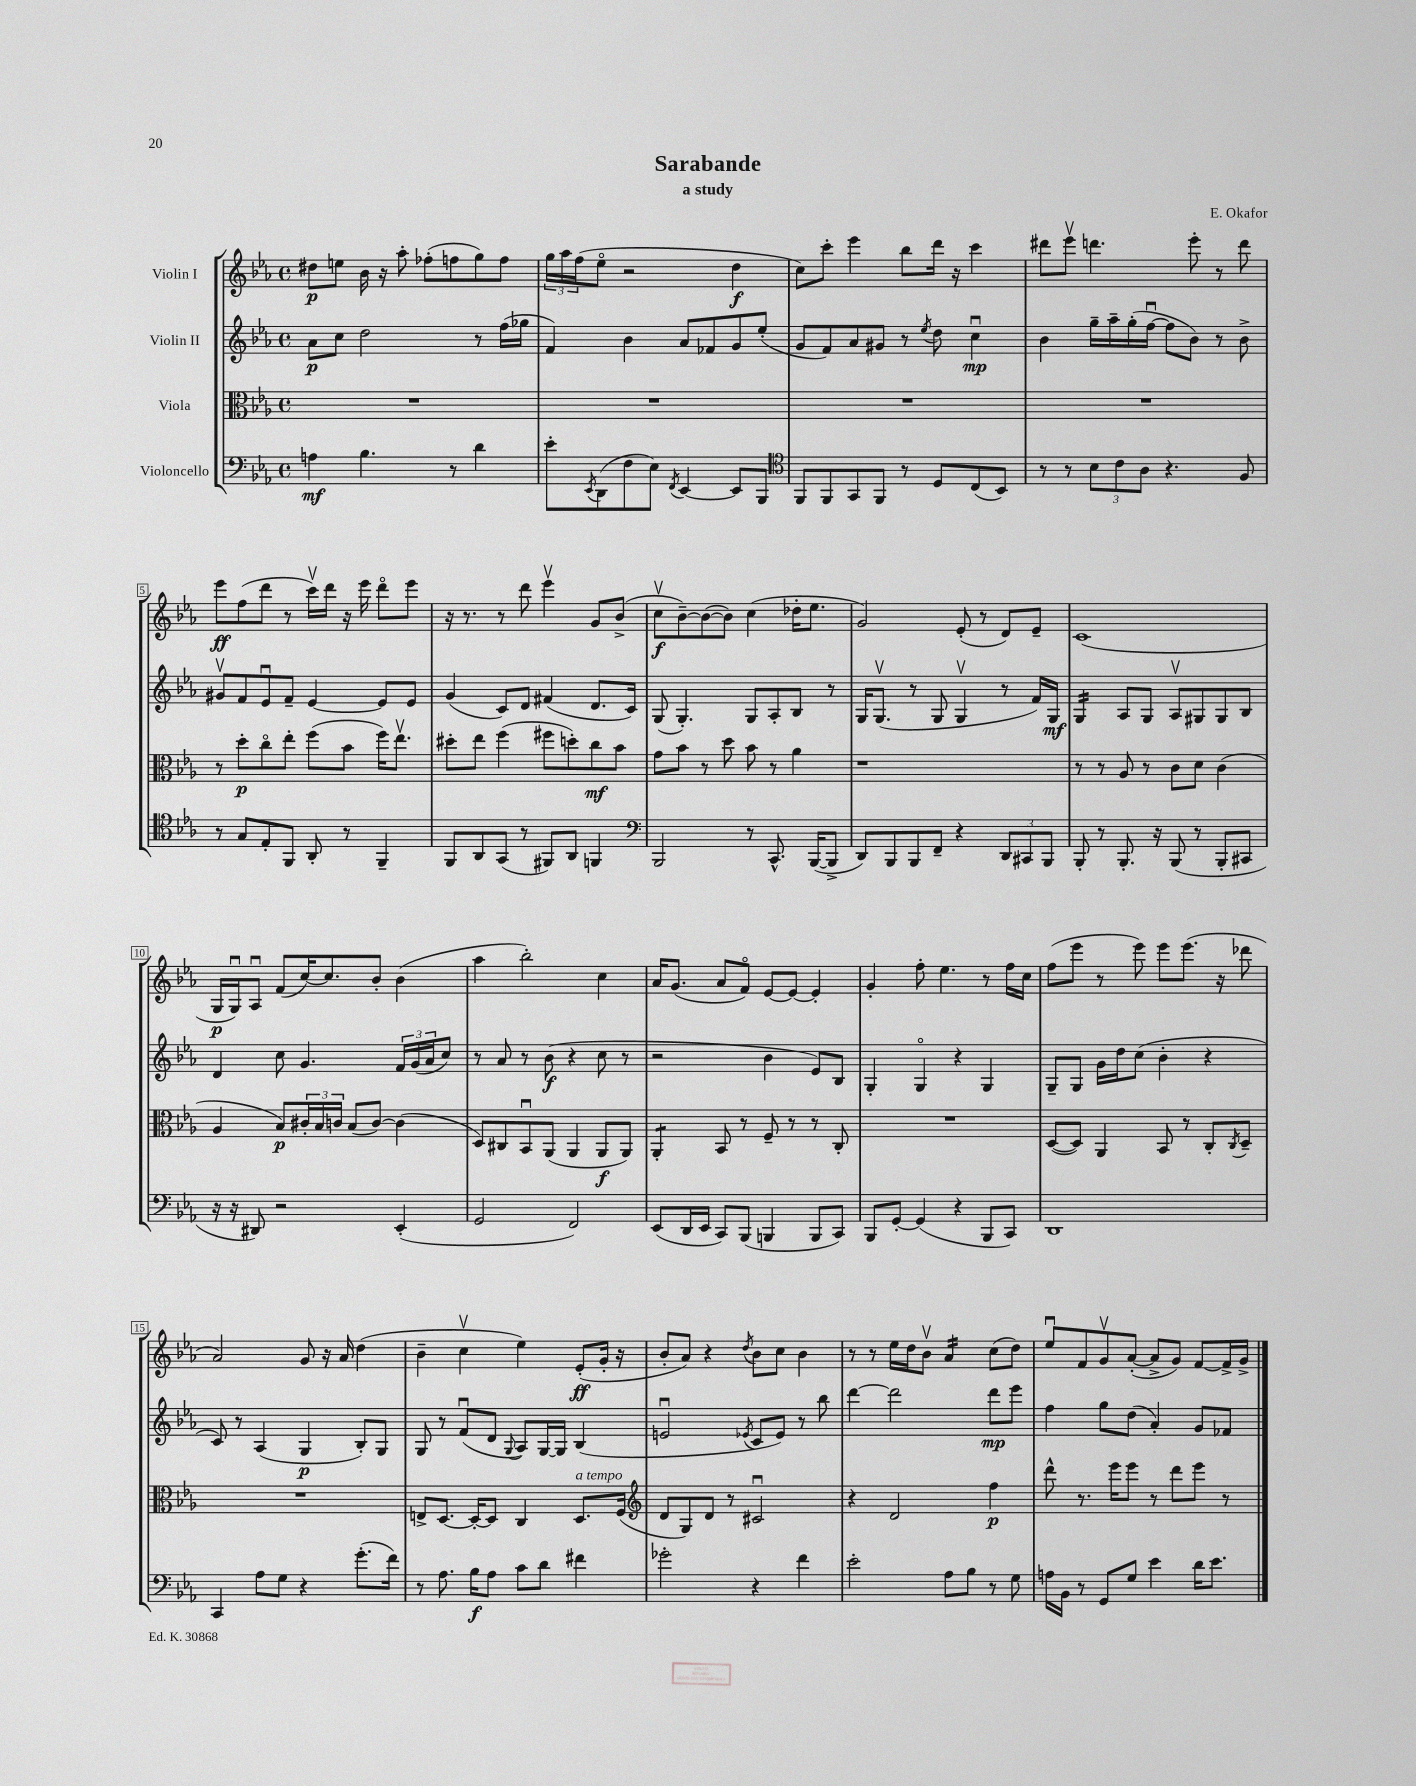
\header { title = "Sarabande" composer = "E. Okafor" subtitle = "a study" }
<<
\new StaffGroup <<
\new Staff = "s0" \with { instrumentName = "Violin I" } {
    \clef treble \key ees \major \defaultTimeSignature \time 4/4
    dis''8\p e''8 bes'16 r16 aes''8-. fes''8-.( f''8 g''8) f''8 |
    \tuplet 3/2 { g''16 aes''16 f''16( } ees''8\flageolet r2 d''4\f |
    c''8) c'''8-. ees'''4 bes''8 d'''16 r16 c'''4 |
    dis'''8 ees'''8\upbow d'''4. ees'''8-. r8 d'''8 |
    ees'''8\ff f''8( d'''8 r8 c'''16\upbow) d'''16 r16 ees'''16 d'''8\flageolet ees'''8 |
    r16 r8. r8 d'''8 ees'''4\upbow g'8 bes'8->( |
    c''8\upbow\f bes'8~--) bes'8~( bes'8) c''4( des''16-. ees''8. |
    g'2) ees'8-.( r8 d'8) ees'8-- |
    c'1( |
    g16\p g16\downbow) aes8\downbow f'8( c''16~) c''8. bes'8-. bes'4( |
    aes''4 bes''2-.) c''4 |
    aes'16 g'8.( aes'8 f'8\flageolet) ees'8~ ees'8~ ees'4-. |
    g'4-. f''8-. ees''4. r8 f''16 c''16 |
    f''8( ees'''8 r8 ees'''8) ees'''8 ees'''8.( r16 des'''8 |
    aes'2) g'8 r16 aes'16 d''4( |
    bes'4-- c''4\upbow ees''4) ees'8-.\ff( g'16-. r16 |
    bes'8-. aes'8) r4 \acciaccatura { d''8 } bes'8 c''8 bes'4 |
    r8 r8 ees''16 d''16 bes'8\upbow aes'4:16 c''8( d''8) |
    ees''8\downbow f'8 g'8\upbow aes'8~-.( aes'8-> g'8) f'8~ f'16-> g'16-> \bar "|." |
}
\new Staff = "s1" \with { instrumentName = "Violin II" } {
    \clef treble \key ees \major \defaultTimeSignature \time 4/4
    aes'8\p c''8 d''2 r8 f''16( ges''16 |
    f'4) bes'4 aes'8 fes'8 g'8 ees''8-.( |
    g'8 f'8) aes'8 gis'8 r8 \acciaccatura { ees''8 } d''8 c''4\downbow\mp |
    bes'4 g''16-- aes''16-- g''16-.( f''16~\downbow f''8 bes'8) r8 bes'8-> |
    gis'8\upbow f'8 ees'8\downbow f'8-- ees'4~ ees'8 ees'8 |
    g'4( c'8) d'8 fis'4( d'8. c'16) |
    g8( g4.-.) g8 aes8-. bes8 r8 |
    g16 g8.\upbow( r8 g8 g4\upbow r8 f'16) g16\mf |
    g4:16 aes8 g8 aes8\upbow gis8 gis8 bes8 |
    d'4 c''8 g'4. \tuplet 3/2 { f'16 g'16( aes'16 } c''8) |
    r8 aes'8 r8 bes'8\f( r4 c''8 r8 |
    r2 bes'4 ees'8) bes8 |
    g4-. g4\flageolet r4 g4 |
    g8-- g8 g'16 d''16 c''8( bes'4-. r4 |
    c'8) r8 aes4( g4\p bes8-.) g8 |
    g8 r8 f'8\downbow( d'8 \appoggiatura { g8 } aes8) g16~ g16 bes4( |
    e'2\downbow \acciaccatura { ees'8 } c'8 ees'8) r8 bes''8 |
    d'''4~ d'''2 d'''8\mp ees'''8 |
    f''4 g''8 d''8( aes'4-.) g'8 fes'8 \bar "|." |
}
\new Staff = "s2" \with { instrumentName = "Viola" } {
    \clef alto \key ees \major \defaultTimeSignature \time 4/4
    R1 |
    R1 |
    R1 |
    R1 |
    r8 d''8-.\p c''8\flageolet ees''8-. f''8( bes'8 f''16) ees''8.\upbow |
    dis''8-. ees''8 f''4( fis''8 d''8-.) c''8\mf bes'8 |
    g'8 bes'8 r8 d''8 bes'8 r8 aes'4 |
    r1 |
    r8 r8 aes8 r8 c'8 d'8 c'4( |
    aes4 bes8\p) \tuplet 3/2 { cis'16-. bes16 c'16 } bes8( c'8~) c'4( |
    d8) cis8 bes,8\downbow aes,8( aes,4 aes,8\f aes,8) |
    aes,4:8-. bes,8 r8 f8-- r8 r8 c8-. |
    R1 |
    d8~( d8) aes,4 bes,8 r8 c8-. \acciaccatura { c8 } d8-- |
    R1 |
    e8-> d8.~ d16~-. d8 c4 d8.^\markup { \italic "a tempo" } f16( |
    \clef treble d'8 g8) d'8 r8 cis'2\downbow |
    r4 d'2 f''4\p |
    d'''8-^ r8. ees'''16 ees'''8 r8 d'''8 ees'''8 r8 \bar "|." |
}
\new Staff = "s3" \with { instrumentName = "Violoncello" } {
    \clef bass \key ees \major \defaultTimeSignature \time 4/4
    a4\mf bes4. r8 d'4 |
    ees'8-. \acciaccatura { ees,8 } d,8( f8 ees8) \acciaccatura { f,8 } ees,4~ ees,8 bes,,8 |
    \clef tenor f,8 f,8 g,8 f,8 r8 d8 c8( bes,8) |
    r8 r8 \tuplet 3/2 { bes8 c'8 aes8 } r4. f8 |
    r8 g8 ees8-. f,8 aes,8-. r8 f,4-- |
    f,8 aes,8 g,8( r8 fis,8) aes,8 f,4 |
    \clef bass bes,,2 r8 c,8.-^ bes,,16~( bes,,8-> |
    d,8) bes,,8 bes,,8 f,8-- r4 \tuplet 3/2 { d,8 cis,8 bes,,8 } |
    bes,,8-. r8 bes,,8.-. r16 bes,,8( r8 bes,,8-. cis,8 |
    r16 r16 dis,8) r2 ees,4-.( |
    g,2 f,2) |
    ees,8( d,16 ees,16 c,8) bes,,8( b,,4 b,,8 c,8) |
    bes,,8 g,8~-. g,4( r4 bes,,8 c,8) |
    d,1 |
    c,4 aes8 g8 r4 g'8.-.( f'16) |
    r8 aes8. bes16\f aes8 c'8 d'8 fis'4 |
    ges'2-. r4 f'4 |
    ees'2-. aes8 bes8 r8 g8 |
    a16 bes,16 r8 g,8 g8 ees'4 d'16 ees'8. \bar "|." |
}
>>
>>
\layout { \context { \Score \override BarNumber.stencil = #(make-stencil-boxer 0.1 0.3 ly:text-interface::print) } }
